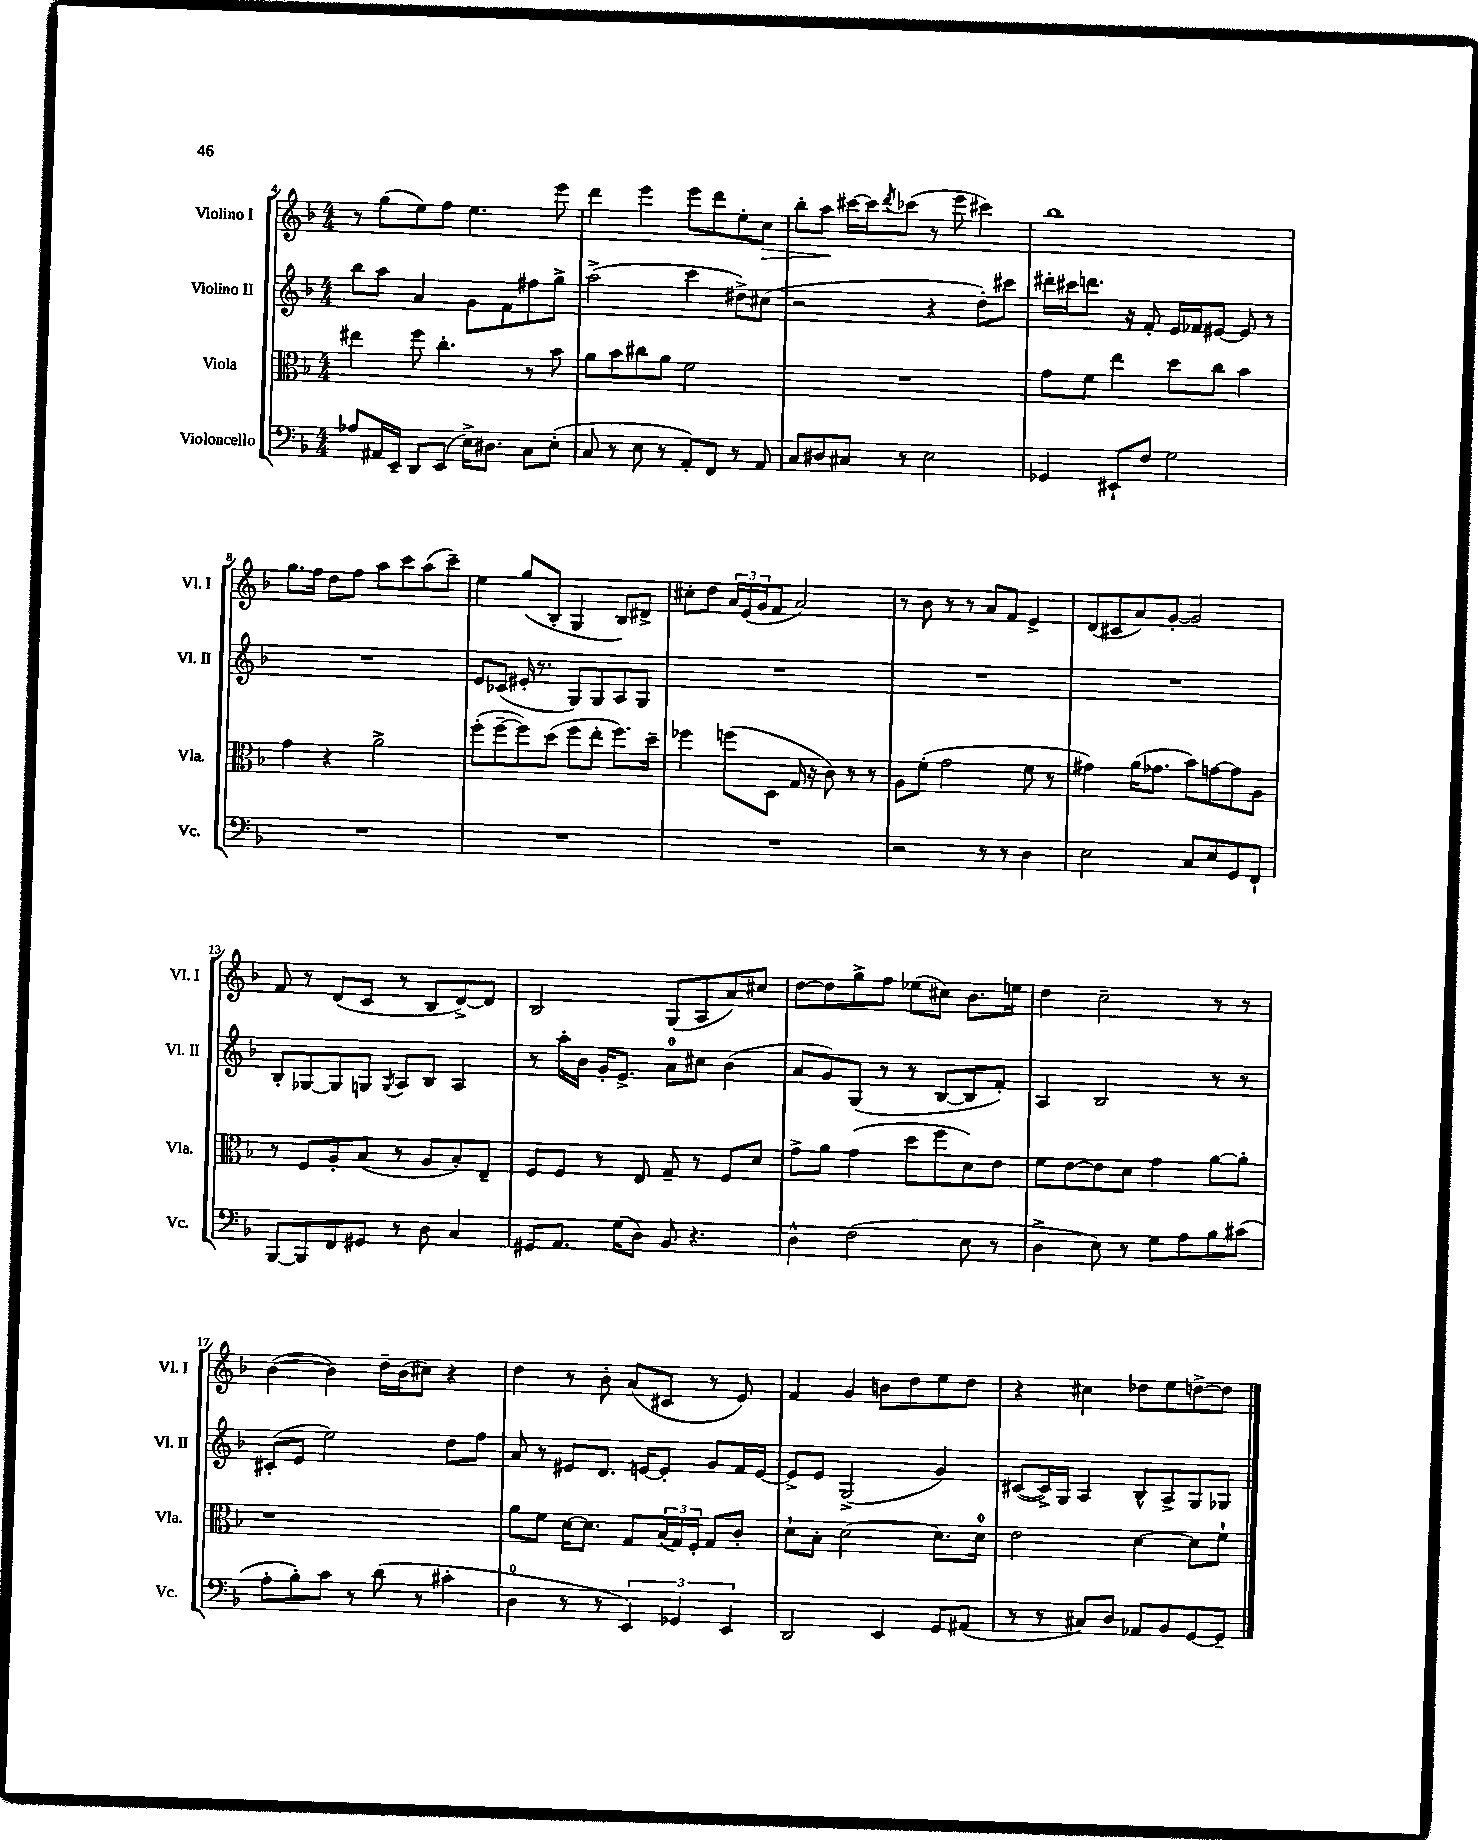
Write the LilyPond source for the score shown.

<<
\new StaffGroup <<
\new Staff = "s0" \with { instrumentName = "Violino I" shortInstrumentName = "Vl. I" } {
    \clef treble \key f \major \numericTimeSignature \time 4/4
    r8 g''8( e''8) f''8 e''4. e'''8 |
    d'''4 e'''4 e'''8 d'''8 e''8-. c''8\> |
    bes''8-. a''8\! cis'''16~ cis'''16 \acciaccatura { d'''8 } ces'''8( r8 e'''8 cis'''4) |
    bes''1 |
    g''8. f''16 d''8 f''8 a''8 c'''8 a''8( c'''8--) |
    e''4 g''8( bes8-. g4 bes8) dis'8-> |
    cis''8-. d''8 \tuplet 3/2 { a'16 e'16( g'16 } f'8 a'2) |
    r8 bes'8 r8 r8 a'8 f'8 e'4-> |
    d'8( cis'8 a'8) g'8~-. g'2 |
    f'8 r8 d'8( c'8 r8 bes8 d'8~->) d'8 |
    bes2 g8( a8 a'8) cis''8 |
    d''8~ d''8 g''8-> f''8 ees''8( cis''8) bes'8. e''16 |
    d''4 c''2-- r8 r8 |
    bes'4~( bes'4) d''16-- bes'16( cis''8) r4 |
    d''4 r8 bes'8-. a'8( cis'8 r8 e'8) |
    f'4 g'4 b'8 d''8 e''8 d''8 |
    r4 cis''4 des''8 e''8 d''8~-> d''8 \bar "|." |
}
\new Staff = "s1" \with { instrumentName = "Violino II" shortInstrumentName = "Vl. II" } {
    \clef treble \key f \major \numericTimeSignature \time 4/4
    bes''8 a''8 a'4 g'8 f'8 fis''8 g''8-> |
    a''2->( c'''4 dis''8->) cis''8( |
    r2 r4 d''8-.) cis'''8 |
    dis'''16-. cis'''16 d'''8. r16 f'8-. e'16 fes'16 eis'8~ eis'8 r8 |
    R1 |
    e'8 ces'8( eis'16-. r8. g8) g8 a8 g8 |
    R1 |
    R1 |
    R1 |
    bes8-. ges8~ ges8 g8 \acciaccatura { g8 } a8 bes8 a4 |
    r8 a''16-. bes'16 g'16-. e'8.-> a'8-0 cis''8 bes'4( |
    a'8 g'8) g8( r8 r8 bes8~ bes8 f'8-.) |
    a4 bes2 r8 r8 |
    cis'8-.( e'8 e''2) d''8 f''8 |
    a'8 r8 eis'8 d'8. e'16~ e'8-. g'8 f'16 e'16~ |
    e'8-> e'8 g2->( g'4) |
    cis'8~( cis'16->) g16 a4 bes8-^ a8-> g8 ges8 \bar "|." |
}
\new Staff = "s2" \with { instrumentName = "Viola" shortInstrumentName = "Vla." } {
    \clef alto \key f \major \numericTimeSignature \time 4/4
    eis''4 f''8 c''4.-. r8 bes'8 |
    a'8 bes'8 cis''8 a'8 f'2 |
    R1 |
    g'8 f'8 e''4 d''8 c''8 bes'4 |
    g'4 r4 a'2-> |
    f''8-.( f''8~-- f''8) d''8( f''8 e''8-. f''8.) d''16-- |
    fes''4 f''8( d8 g16 r16 c'8) r8 r8 |
    a8 f'8-.( g'2 f'8 r8 |
    gis'4) a'16( ges'8. bes'8) g'8~ g'8 a8 |
    r8 f8 a8-. bes8( r8 a8 bes8-.) e8-- |
    f8 f8 r8 e8 g8-- r8 f8 d'8 |
    g'8-> a'8 g'4( d''8 f''8 d'8) e'8 |
    f'8 e'8~ e'8 d'8 g'4 a'8~ a'8-. |
    r1 |
    a'8 f'8 d'16~ d'8. g8 \tuplet 3/2 { bes16( g16) f16-. } g8 c'8-. |
    d'8-! bes8-. d'2~ d'8. d'16-0 |
    e'2 d'4~ d'8 f'8-! \bar "|." |
}
\new Staff = "s3" \with { instrumentName = "Violoncello" shortInstrumentName = "Vc." } {
    \clef bass \key f \major \numericTimeSignature \time 4/4
    aes8 ais,16 e,16-- d,8 e,8( e16->) dis8. c8 e8-.( |
    c8 r8 e8 r8 a,8-.) f,8 r8 a,8 |
    c8 dis8 cis8 r8 e2 |
    ges,4 eis,8-! f8 g2 |
    R1 |
    R1 |
    R1 |
    r2 r8 r8 d4 |
    e2 c8 e8 g,8 f,8-! |
    bes,,8~ bes,,8 f,8 gis,8 r8 d8 c4 |
    gis,8 a,8. g16( d8) bes,8 r4. |
    d4-^ f2( e8 r8 |
    d4-> e8) r8 g8 a8 bes8 cis'8( |
    a8-. bes8-.) c'8 r8 d'8( r8 cis'4-. |
    d4-0 r8 r8 \tuplet 3/2 { e,4) ges,4 e,4 } |
    d,2 e,4 g,8 ais,8( |
    r8 r8 cis8) d8 aes,8 bes,8 g,8~ g,8-- \bar "|." |
}
>>
>>
\layout { \context { \Score currentBarNumber = #4 } }
